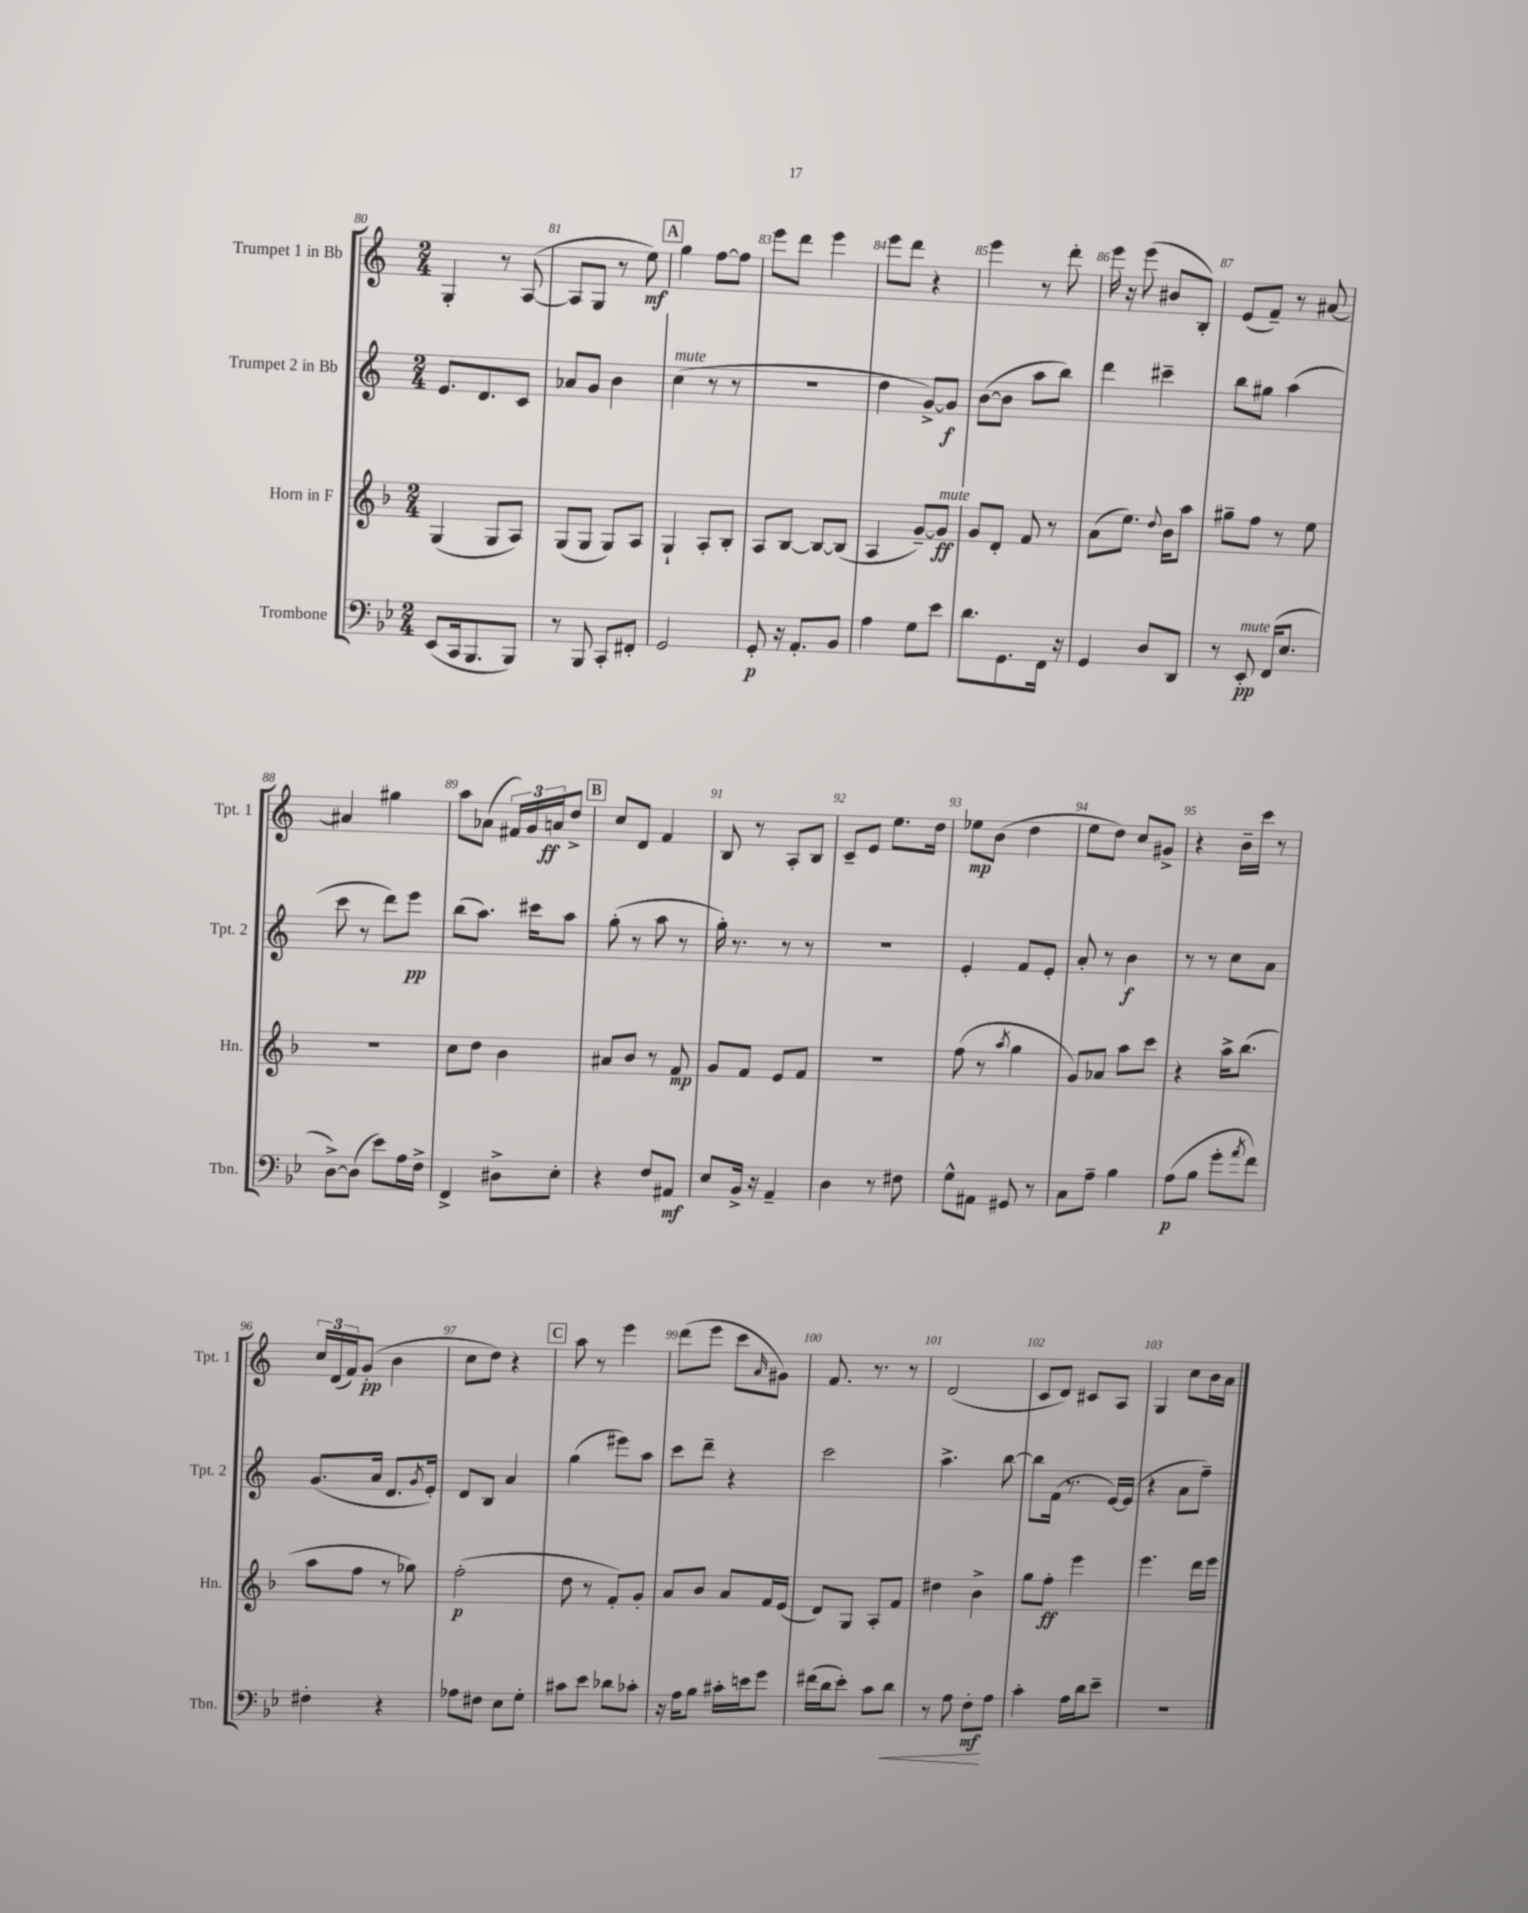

**kern	**dynam	**kern	**dynam	**kern	**dynam	**kern	**dynam
*part4	*part4	*part3	*part3	*part2	*part2	*part1	*part1
*staff4	*staff4	*staff3	*staff3	*staff2	*staff2	*staff1	*staff1
*I"Trombone	*	*I"Horn in F	*	*I"Trumpet 2 in Bb	*	*I"Trumpet 1 in Bb	*
*I'Tbn.	*	*I'Hn.	*	*I'Tpt. 2	*	*I'Tpt. 1	*
*clefF4	*	*clefG2	*	*clefG2	*	*clefG2	*
*k[b-e-]	*	*k[b-]	*	*k[]	*	*k[]	*
*M2/4	*	*M2/4	*	*M2/4	*	*M2/4	*
=80	=80	=80	=80	=80	=80	=80	=80
(8EE-/L	.	(4G/	.	8.e/L	.	4G'/	.
16CC/k	.	.	.	.	.	.	.
8.BBB-/	.	.	.	8.d/	.	.	.
.	.	8G/L	.	.	.	8r	.
8BBB-/J)	.	8A/J)	.	8c/J	.	([8A/	.
=81	=81	=81	=81	=81	=81	=81	=81
8r	.	(8G/L	.	8a-X/L	.	8A/L]	.
8BBB-/	.	8G/J	.	8g/J	.	8G/J	.
8CC'/L	.	8G/L)	.	4b\	.	8r	.
8FF#X'/J	.	8A/J	.	.	.	8ee\)	mf
!!LO:REH:place=s1:t=A
=82	=82	=82	=82	=82	=82	=82	=82
!	!	!	!	!LO:TX:a:i:t=mute	!	!	!
2GG/	.	4G`/	.	(4cc\	.	4gg\	.
.	.	8A'/L	.	8r	.	[8ff\L	.
.	.	8B-'/J	.	8r	.	8ff\J]	.
=83	=83	=83	=83	=83	=83	=83	=83
8GG'/	p	8A/L	.	2r	.	8eee\L	.
16r	.	[8B-/J	.	.	.	8ddd\J	.
8.AA'/L	.	.	.	.	.	.	.
.	.	8B-/L_	.	.	.	4eee\	.
8BB-/J	.	(8B-/J]	.	.	.	.	.
=84	=84	=84	=84	=84	=84	=84	=84
4A\	.	4A/	.	4dd\	.	8eee\L	.
.	.	.	.	.	.	8ddd\J	.
8G\L	.	[8g~/L)	.	[8g^/L)	.	4r	.
!	!	!LO:TX:a:i:t=mute	!	!	!	!	!
8e-\J	.	8g/J]	ff	8g/J]	f	.	.
=85	=85	=85	=85	=85	=85	=85	=85
8.d\L	.	8g/L	.	([8b\L	.	4eee\	.
.	.	8d'/J	.	8b\J]	.	.	.
8.GG\	.	.	.	.	.	.	.
.	.	8f/	.	8aa\L	.	8r	.
16FF\Jk	.	8r	.	8bb\J)	.	8ddd'\	.
16r	.	.	.	.	.	.	.
=86	=86	=86	=86	=86	=86	=86	=86
4GG/	.	(8a\L	.	4ddd\	.	16eee\	.
.	.	.	.	.	.	16r	.
.	.	8.ee\J)	.	.	.	(8eee\	.
8D/L	.	.	.	4ccc#X~\	.	8b#X/L	.
.	.	8qqdd/	.	.	.	.	.
.	.	16b-\KL	.	.	.	.	.
8DD/J	.	8aa\J	.	.	.	8B'/J)	.
=87	=87	=87	=87	=87	=87	=87	=87
8r	.	8gg#X~\L	.	8bb\L	.	(8e/L	.
!LO:TX:a:i:t=mute	!	!	!	!	!	!	!
8EE-'/	pp	8ff\J	.	8gg#X\J	.	8f~/J)	.
(16FF/KL	.	8r	.	(4aa\	.	8r	.
8.E-/J	.	.	.	.	.	.	.
.	.	8ee\	.	.	.	[8a#X/	.
!!LO:LB:g=z
=88	=88	=88	=88	=88	=88	=88	=88
[8D^\L)	.	2r	.	8ccc\	.	4a#X/]	.
(8D\J]	.	.	.	8r	.	.	.
8e-\L)	.	.	.	8ddd\L)	.	4gg#X\	.
16A\L	.	.	.	8eee\J	pp	.	.
16F^\JJ	.	.	.	.	.	.	.
=89	=89	=89	=89	=89	=89	=89	=89
4FF^/	.	8cc\L	.	(8bb\L	.	8aa\L	.
.	.	8dd\J	.	8.aa\J)	.	(8a-X\J	.
8D#X^\L	.	4b-\	.	.	.	24f#X/LL)	.
.	.	.	.	.	.	24g/	.
.	.	.	.	16ccc#X\KL	.	.	.
.	.	.	.	.	.	24an/J	ff
8E-'\J	.	.	.	8aa\J	.	8dd^/J	.
!!LO:REH:place=s1:t=B
=90	=90	=90	=90	=90	=90	=90	=90
4r	.	8a#X/L	.	(8gg'\	.	8cc/L	.
.	.	8b-/J	.	8r	.	8d/J	.
8F/L	.	8r	.	8aa\	.	4f/	.
8AA#X/J	mf	8f/	mp	8r	.	.	.
=91	=91	=91	=91	=91	=91	=91	=91
8E-/L	.	8g/L	.	16gg'\)	.	8B/	.
.	.	.	.	8.r	.	.	.
16BB-^/Jk	.	8f/J	.	.	.	8r	.
16r	.	.	.	.	.	.	.
4AA~/	.	8e/L	.	8r	.	8A'/L	.
.	.	8f/J	.	8r	.	8B/J	.
=92	=92	=92	=92	=92	=92	=92	=92
4D\	.	2r	.	2r	.	8c~/L	.
.	.	.	.	.	.	8e/J	.
8r	.	.	.	.	.	8.ee\L	.
8F#X\	.	.	.	.	.	.	.
.	.	.	.	.	.	16dd\Jk	.
=93	=93	=93	=93	=93	=93	=93	=93
8G^^\L	.	(8ff\	.	4e'/	.	8ee-X\L	mp
8AA#X\J	.	8r	.	.	.	(8b\J	.
.	.	8qaa/	.	.	.	.	.
8GG#X/	.	4gg\	.	8f/L	.	4dd\	.
8r	.	.	.	8e'/J	.	.	.
=94	=94	=94	=94	=94	=94	=94	=94
8C\L	.	8g/L)	.	8a'/	.	8ee\L	.
8A~\J	.	8a-X/J	.	8r	.	8dd\J)	.
4B-\	.	8aa\L	.	4b\	f	8cc/L	.
.	.	8ccc\J	.	.	.	8g#X^/J	.
=95	=95	=95	=95	=95	=95	=95	=95
(8A\L	p	4r	.	8r	.	4r	.
8B-\J	.	.	.	8r	.	.	.
8g'\L	.	16aa^\KL	.	8cc\L	.	16b~\LL	.
.	.	(8.bb-\J	.	.	.	16ccc\JJ	.
8qa/	.	.	.	.	.	.	.
8f\J)	.	.	.	8a\J	.	8r	.
!!LO:LB:g=z
=96	=96	=96	=96	=96	=96	=96	=96
4F#X'\	.	8aa\L	.	(8.g/L	.	24cc/LL	.
.	.	.	.	.	.	(24d/	.
.	.	.	.	.	.	24f/J)	.
.	.	8ff\J	.	.	.	(8g'/J	pp
.	.	.	.	16a/Jk	.	.	.
4r	.	8r	.	8.d/L	.	4b\	.
.	.	8gg-X\)	.	.	.	.	.
.	.	.	.	8qg/	.	.	.
.	.	.	.	16e'/Jk)	.	.	.
=97	=97	=97	=97	=97	=97	=97	=97
8A-X\L	.	(2ff'\	p	8d/L	.	8cc\L	.
8F#X\J	.	.	.	8B/J	.	8dd\J)	.
8E-\L	.	.	.	4a/	.	4r	.
8G'\J	.	.	.	.	.	.	.
!!LO:REH:place=s1:t=C
=98	=98	=98	=98	=98	=98	=98	=98
8c#X\L	.	8dd\	.	(4gg\	.	8aa\	.
8e-\J	.	8r	.	.	.	8r	.
8d-X\L	.	8f'/L)	.	8eee#X\L)	.	4eee\	.
8c-X'\J	.	8g'/J	.	8aa\J	.	.	.
=99	=99	=99	=99	=99	=99	=99	=99
16r	.	8a/L	.	8ccc\L	.	(8ddd\L	.
16A\KL	.	.	.	.	.	.	.
8B-\J	.	8b-/J	.	8ddd~\J	.	8eee\J	.
16c#X'\LL	.	8a/L	.	4r	.	8ccc\L	.
16en\J	.	.	.	.	.	.	.
.	.	.	.	.	.	16qqa/	.
8g\J	.	16f/L	.	.	.	8g#X\J)	.
.	.	(16e/JJ	.	.	.	.	.
=100	=100	=100	=100	=100	=100	=100	=100
(16f#X\LL	.	8d/L)	.	2ccc\	.	8.f/	.
16d\J	.	.	.	.	.	.	.
8e-'\J)	.	8G/J	.	.	.	.	.
.	.	.	.	.	.	8.r	.
8c\L	.	8A'/L	.	.	.	.	.
!	!LO:HP:b	!	!	!	!	!	!
8d\J	<	8f/J	.	.	.	8r	.
=101	=101	=101	=101	=101	=101	=101	=101
8r	.	4dd#X\	.	4.aa^\	.	(2d/	.
8A\	.	.	.	.	.	.	.
8F'\L	mf	4b-^\	.	.	.	.	.
8A\J	[	.	.	[8bb\	.	.	.
=102	=102	=102	=102	=102	=102	=102	=102
4c'\	.	8gg\L	.	8bb\L]	.	8c/L	.
.	.	8ff'\J	ff	(16f\Jk	.	8d/J)	.
.	.	.	.	8.r	.	.	.
16A\LL	.	4eee\	.	.	.	8c#X/L	.
16d\J	.	.	.	.	.	.	.
8e-~\J	.	.	.	[16e/LL)	.	8A/J	.
.	.	.	.	(16e/JJ]	.	.	.
=103	=103	=103	=103	=103	=103	=103	=103
2r	.	4.eee\	.	4r	.	4G/	.
.	.	.	.	8a\L	.	8cc\L	.
.	.	16ddd\LL	.	8ff~\J)	.	16b\L	.
.	.	16eee\JJ	.	.	.	16a\JJ	.
==	==	==	==	==	==	==	==
*-	*-	*-	*-	*-	*-	*-	*-
